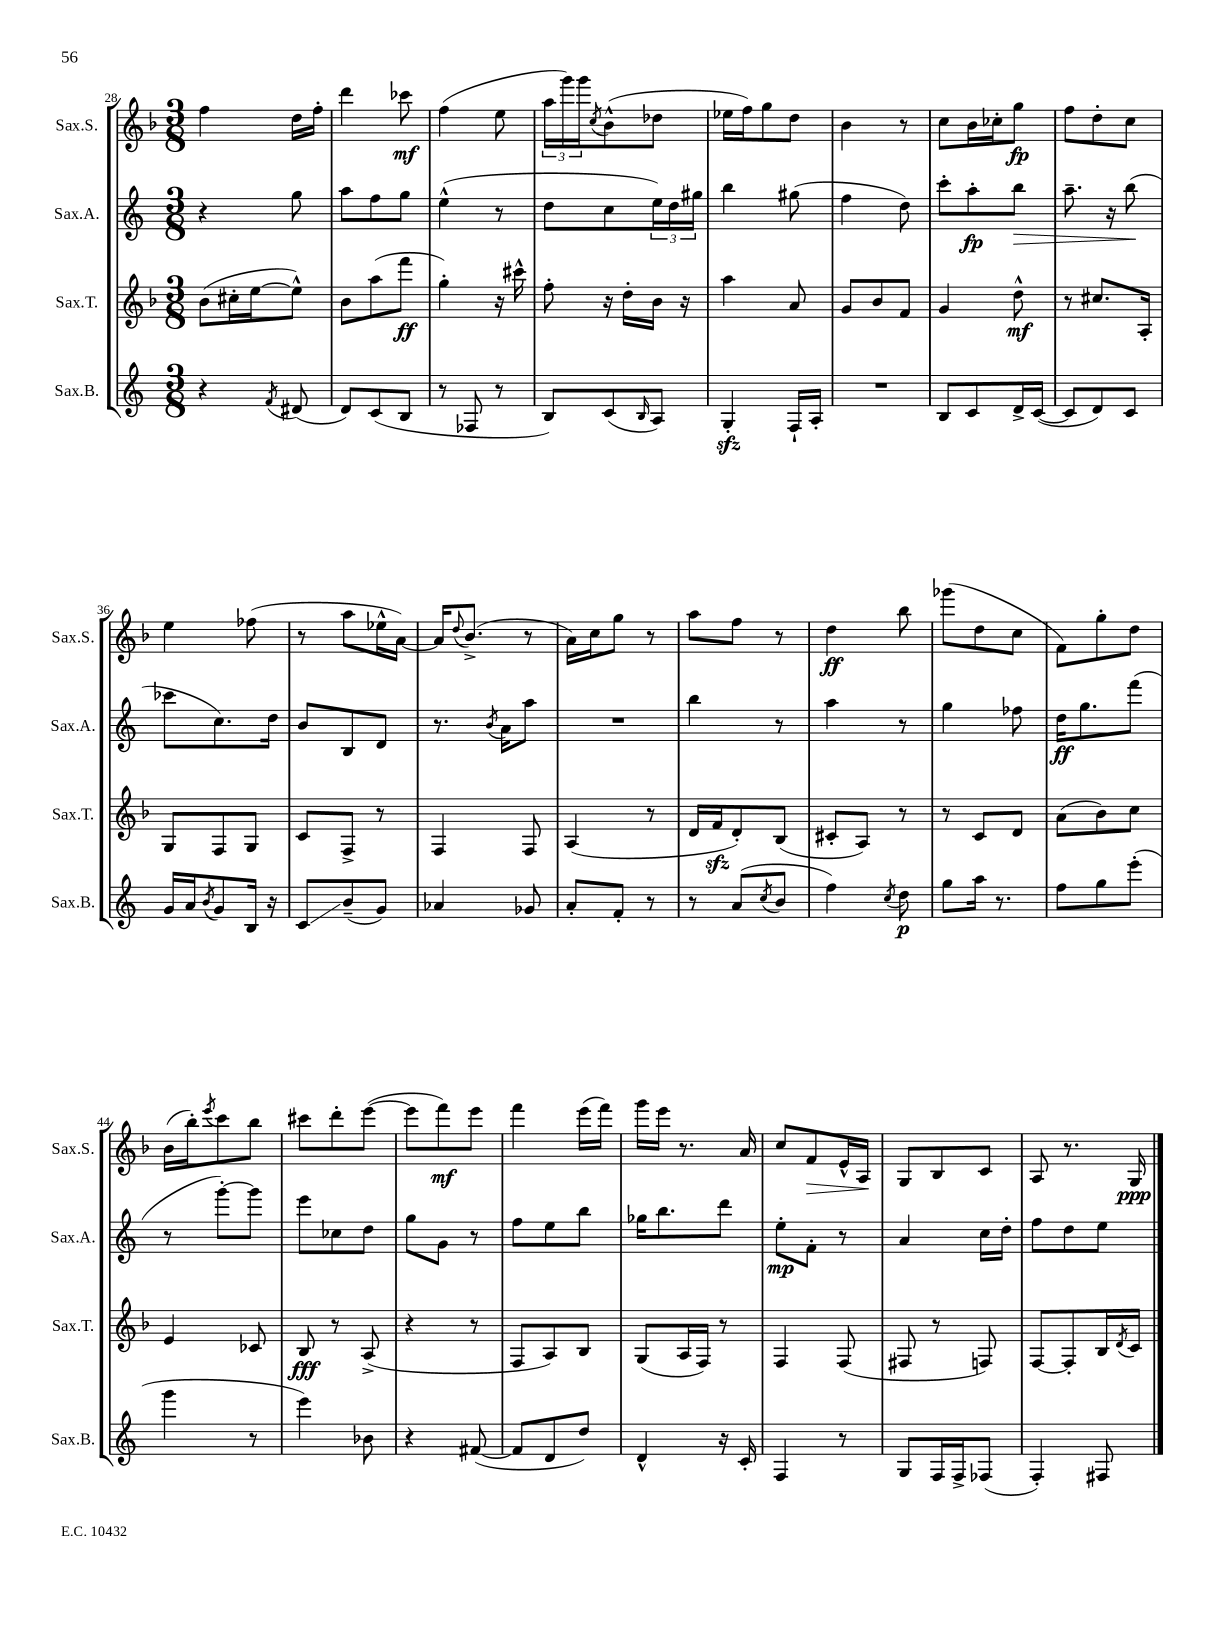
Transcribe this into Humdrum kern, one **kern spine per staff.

**kern	**kern	**kern	**kern
*staff4	*staff3	*staff2	*staff1
*clefG2	*clefG2	*clefG2	*clefG2
*k[]	*k[b-]	*k[]	*k[b-]
*M3/8	*M3/8	*M3/8	*M3/8
4r	(8b-	4r	4ff
.	16cc#'	.	.
.	[16ee	.	.
8qf	.	.	.
(8d#	8ee^^])	8gg	16dd
.	.	.	16ff'
=	=	=	=
8d)	8b-	8aa	4ddd
(8c	(8aa	8ff	.
8B	8fff	8gg	8ccc-
=	=	=	=
8r	4gg')	(4ee^^	(4ff
8F-	.	.	.
8r	16r	8r	8ee
.	16ccc#^^	.	.
=	=	=	=
8B)	8ff'	8dd	24aa
.	.	.	24ggg)
.	.	.	24ggg
.	.	.	8qcc
(8c	16r	8cc	(8b-^^
.	16dd'	.	.
16qqB	.	.	.
8A)	16b-	24ee)	8dd-
.	.	24dd	.
.	16r	.	.
.	.	24gg#	.
=	=	=	=
4G'	4aa	4bb	16ee-
.	.	.	16ff)
.	.	.	8gg
16F`	8a	(8gg#	8dd
16A'	.	.	.
=	=	=	=
4.r	8g	4ff	4b-
.	8b-	.	.
.	8f	8dd)	8r
=	=	=	=
8B	4g	8ccc'	8cc
8c	.	8aa'	16b-
.	.	.	16cc-'
16d^	8dd^^	8bb	8gg
([16c	.	.	.
=	=	=	=
8c]	8r	8.aa~	8ff
8d)	8.cc#	.	8dd'
.	.	16r	.
8c	.	(8bb	8cc
.	16A'	.	.
=	=	=	=
16g	8G	8ccc-	4ee
16a	.	.	.
8qb	.	.	.
8g	8F	8.cc)	.
16B	8G	.	(8ff-
16r	.	16dd	.
=	=	=	=
8c	8c	8b	8r
(8b~	8F^	8B	8aa
8g)	8r	8d	16ee-^^
.	.	.	[16a)
=	=	=	=
4a-	4F	8.r	16a]
.	.	.	8qqdd
.	.	.	(8.b-^
.	.	8qb	.
.	.	16a	.
8g-	8F	8aa	8r
=	=	=	=
8a'	(4A	4.r	16a)
.	.	.	16cc
8f'	.	.	8gg
8r	8r	.	8r
=	=	=	=
8r	16d	4bb	8aa
.	16f	.	.
(8a	8d')	.	8ff
8qcc	.	.	.
8b	(8B-	8r	8r
=	=	=	=
4ff)	8c#'	4aa	4dd
.	8A)	.	.
8qcc	.	.	.
8dd	8r	8r	8bb-
=	=	=	=
8gg	8r	4gg	(8ggg-
16aa	8c	.	8dd
8.r	.	.	.
.	8d	8ff-	8cc
=	=	=	=
8ff	(8a	16dd	8f)
.	.	8.gg	.
8gg	8b-)	.	8gg'
(8eee'	8cc	(8fff	8dd
=	=	=	=
4ggg	4e	8r	(16b-
.	.	.	16bb-')
.	.	.	8qeee
.	.	[8ggg')	8ccc
8r	8c-	8ggg]	8bb-
=	=	=	=
4eee)	8B-	8eee	8ccc#
.	8r	8cc-	8ddd'
8b-	(8A^	8dd	([8eee
=	=	=	=
4r	4r	8gg	8eee]
.	.	8g	8fff)
([8f#	8r	8r	8eee
=	=	=	=
8f#]	8F	8ff	4fff
8d	8A)	8ee	.
8dd)	8B-	8bb	(16eee
.	.	.	16fff)
=	=	=	=
4d^^	(8G	16gg-	16ggg
.	.	8.bb	16eee
.	16A	.	8.r
.	16F)	.	.
16r	8r	8ddd	.
16c'	.	.	16a
=	=	=	=
4F	4F	8ee'	8cc
.	.	8f'	8f
8r	(8F	8r	16e^^
.	.	.	16A
=	=	=	=
8G	8F#	4a	8G
16F	8r	.	8B-
16F^	.	.	.
(8F-	8F)	16cc	8c
.	.	16dd'	.
=	=	=	=
4F')	[8F	8ff	8A
.	8F']	8dd	8.r
8F#	16B-	8ee	.
.	8qd	.	.
.	16c	.	16G
==	==	==	==
*-	*-	*-	*-
